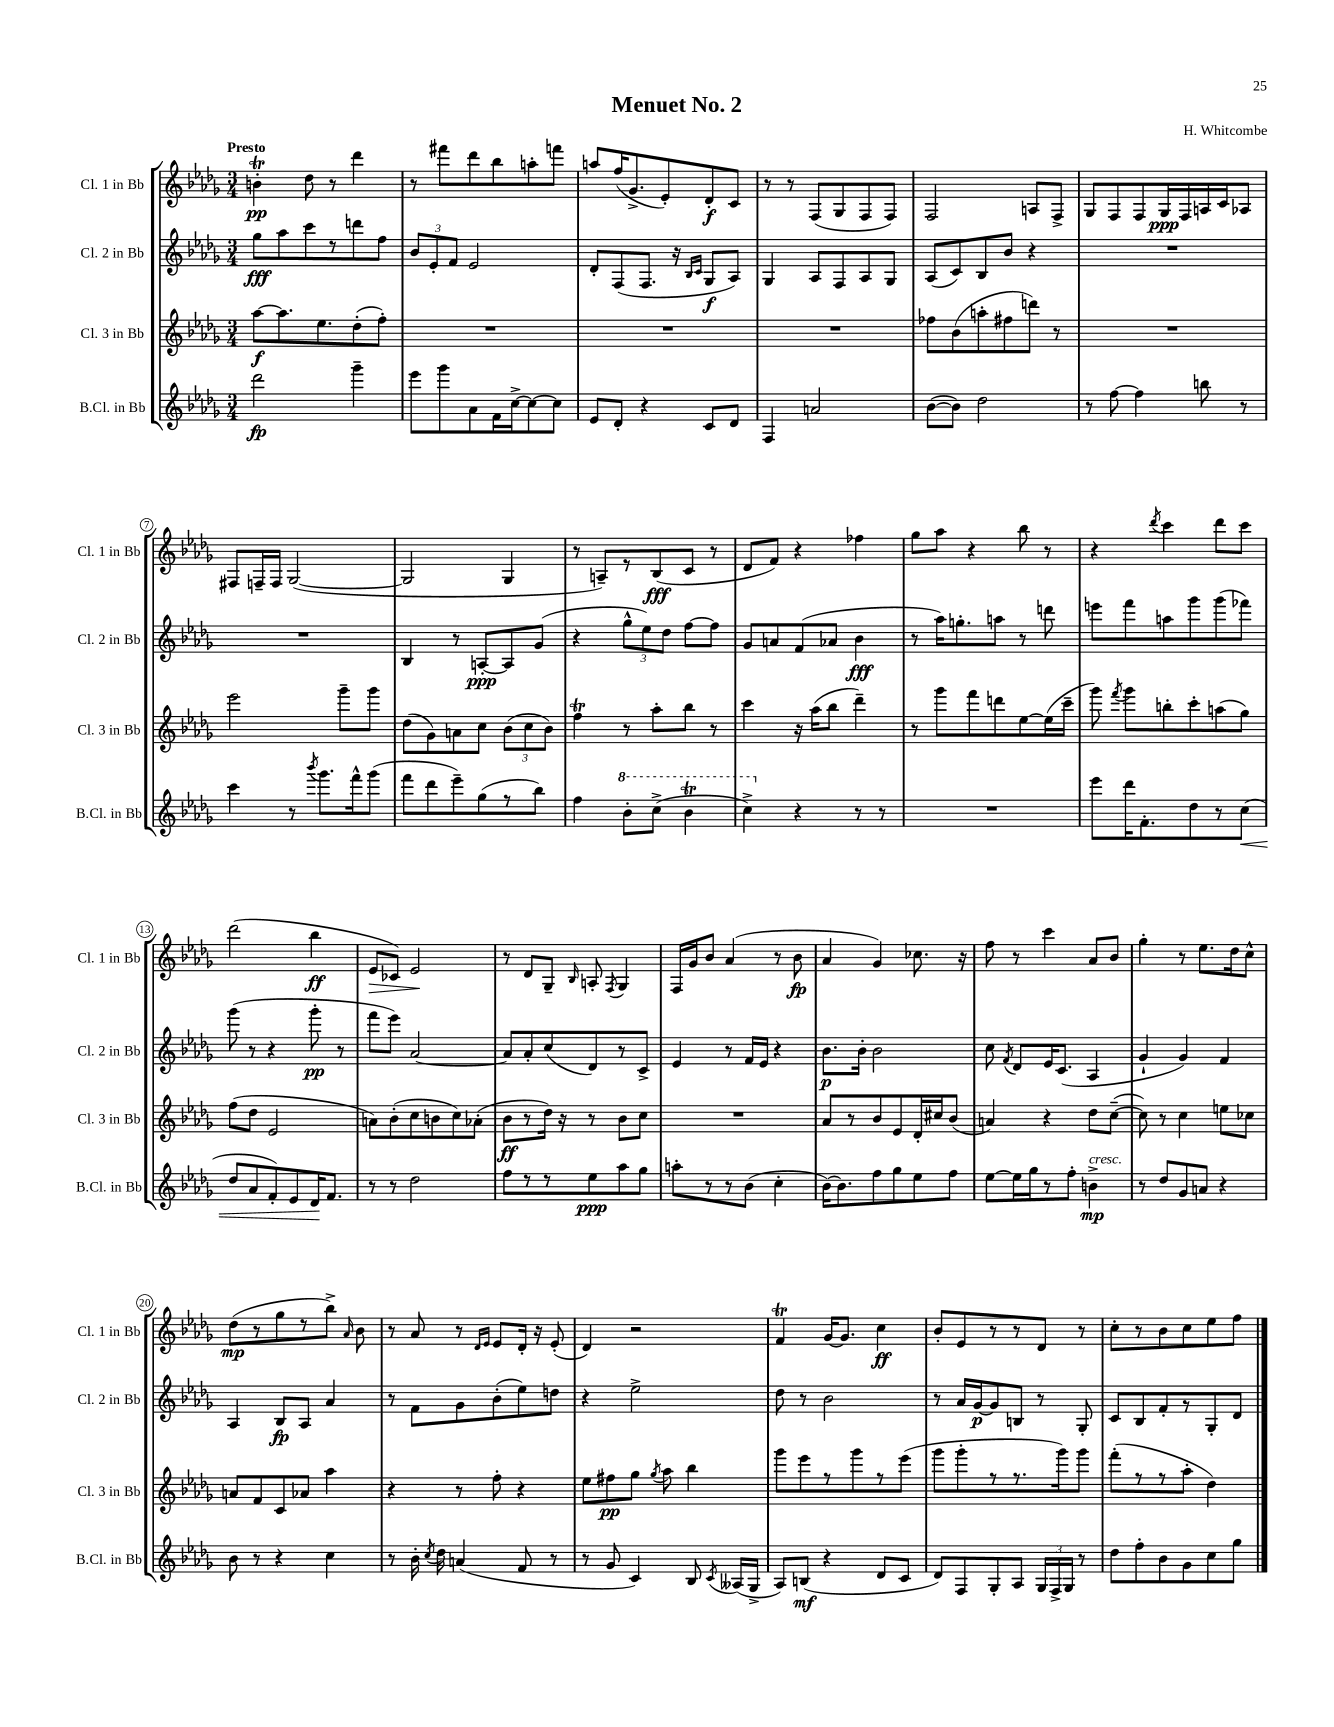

**kern	**kern	**kern	**kern
*staff4	*staff3	*staff2	*staff1
*clefG2	*clefG2	*clefG2	*clefG2
*k[b-e-a-d-g-]	*k[b-e-a-d-g-]	*k[b-e-a-d-g-]	*k[b-e-a-d-g-]
*M3/4	*M3/4	*M3/4	*M3/4
2ddd-	[8aa-	8gg-	4b'
.	8.aa-]	8aa-	.
.	.	8ccc	8dd-
.	8.ee-	.	.
.	.	8r	8r
4ggg-~	(8dd-'	8ddd	4ddd-
.	8ff')	8ff	.
=	=	=	=
8eee-	2.r	12b-	8r
.	.	12e-'	.
8ggg-	.	.	8fff#
.	.	12f	.
8a-	.	2e-	8ddd-
16f	.	.	8bb-
[16cc^	.	.	.
8cc_	.	.	8aa'
8cc]	.	.	8fff
=	=	=	=
8e-	2.r	8d-'	8aa
8d-'	.	(8F	(16ff
.	.	.	8.g-^
4r	.	8.F	.
.	.	.	8e-')
.	.	16r	.
.	.	16qqB-	.
.	.	16qqc	.
8c	.	8G-	8d-'
8d-	.	8A-)	8c
=	=	=	=
4F	2.r	4G-	8r
.	.	.	8r
2a	.	8A-	(8F
.	.	8F	8G-
.	.	8A-	8F
.	.	8G-	8F)
=	=	=	=
([8b-	8ff-	(8A-	2F
8b-])	(8b-	8c)	.
2dd-	8aa'	8B-	.
.	8ff#	8b-	.
.	8ddd)	4r	8A
.	8r	.	8F^
=	=	=	=
8r	2.r	2.r	8G-
[8ff	.	.	8F
4ff]	.	.	8F
.	.	.	16G-
.	.	.	16F
8bb	.	.	16A
.	.	.	16c
8r	.	.	8A-
=	=	=	=
4ccc	2eee-	2.r	8F#
.	.	.	16F~
.	.	.	16F
8r	.	.	([2G-
8qbbb-	.	.	.
8.ggg-	.	.	.
.	8ggg-~	.	.
16fff^^	.	.	.
(8ggg-	8ggg-	.	.
=	=	=	=
8fff	(8dd-	4B-	2G-]
8ddd-	8g-)	.	.
8eee-~)	8a	8r	.
(8gg-	8cc	[8A'	.
8r	(12b-	8A]	4G-
.	12cc	.	.
8bb-)	.	(8g-	.
.	12b-)	.	.
=	=	=	=
4ff	4ff	4r	8r
.	.	.	8A~)
8bb-'	8r	12gg-^^	8r
.	.	12ee-)	.
(8ccc^	8aa-'	.	(8B-
.	.	12dd-	.
4bb-	8bb-	[8ff	8c
.	8r	8ff]	8r
=	=	=	=
4ccc^)	4ccc	8g-	8d-
.	.	8a	8f)
4r	16r	(8f	4r
.	(16aa-	.	.
.	8bb-	8a-	.
8r	4ddd-~)	4b-	4ff-
8r	.	.	.
=	=	=	=
2.r	8r	8r	8gg-
.	8ggg-	16aa-)	8aa-
.	.	8.gg'	.
.	8fff	.	4r
.	8ddd	8aa	.
.	[8ee-	8r	8bb-
.	(16ee-]	8ddd	8r
.	16ccc~	.	.
=	=	=	=
8eee-	8ggg-)	8eee	4r
.	8qfff	.	.
16ddd-	8ggg-	8fff	.
8.f'	.	.	.
.	.	.	8qddd-
.	8bb'	8aa	4ccc
8dd-	8ccc'	8ggg-	.
8r	(8aa	(8ggg-	8ddd-
(8cc	8gg-)	8fff-)	8ccc
=	=	=	=
8dd-	(8ff	(8ggg-	(2ddd-
8a-	8dd-	8r	.
8f')	2e-	4r	.
8e-	.	.	.
16d-	.	8ggg-'	4bb-
8.f	.	.	.
.	.	8r	.
=	=	=	=
8r	8a)	8fff	8e-
8r	(8b-'	8eee-)	8c-)
2dd-	8cc	[2a-	2e-
.	8b	.	.
.	8cc)	.	.
.	(8a-'	.	.
=	=	=	=
8ff	8b-	8a-]	8r
8r	8r	8a-'	8d-
8r	16dd-)	(8cc	8G-~
.	16r	.	.
.	.	.	16qqB-
8ee-	8r	8d-)	8A'
.	.	.	8qF
8aa-	8b-	8r	4G-
8gg-	8cc	8c^	.
=	=	=	=
8aa'	2.r	4e-	16F
.	.	.	16g-
8r	.	.	8b-
8r	.	8r	(4a-
(8b-	.	16f	.
.	.	16e-	.
4cc'	.	4r	8r
.	.	.	8b-
=	=	=	=
[16b-)	8a-	8.b-	4a-
8.b-]	.	.	.
.	8r	.	.
.	.	16b-'	.
8ff	8b-	2b-	4g-)
8gg-	8e-	.	.
8ee-	16d-'	.	8.cc-
.	16cc#	.	.
8ff	(8b-	.	.
.	.	.	16r
=	=	=	=
[8ee-	4a)	8cc	8ff
.	.	8qf	.
16ee-]	.	8d-	8r
16gg-	.	.	.
8r	4r	16e-	4ccc
.	.	(8.c	.
8ff'	.	.	.
4b^	8dd-	4A-	8a-
.	([8cc~	.	8b-
=	=	=	=
8r	8cc])	4g-`	4gg-'
8dd-	8r	.	.
8g-	4cc	4g-)	8r
8a	.	.	8.ee-
4r	8ee	4f	.
.	.	.	16dd-
.	8cc-	.	8cc^^
=	=	=	=
8b-	8a	4A-	(8dd-
8r	8f	.	8r
4r	8c	8B-	8gg-
.	8a-	8A-	8r
4cc	4aa-	4a-	8bb-^)
.	.	.	16qqa-
.	.	.	8b-
=	=	=	=
8r	4r	8r	8r
16b-'	.	8f	8a-
8qcc	.	.	.
16dd-	.	.	.
(4a	8r	8g-	8r
.	.	.	16qqd-
.	.	.	16qqe-
.	8ff'	(8b-'	8e-
8f	4r	8ee-)	16d-'
.	.	.	16r
8r	.	8dd	(8e-'
=	=	=	=
8r	8ee-	4r	4d-)
8g-	8ff#	.	.
4c)	8gg-	2ee-^	2r
.	8qgg-	.	.
.	8aa-	.	.
8B-	4bb-	.	.
8qc	.	.	.
(16A--	.	.	.
16G-^	.	.	.
=	=	=	=
8A-)	8ggg-	8dd-	4f
(8B	8eee-	8r	.
4r	8r	2b-	[16g-
.	.	.	8.g-]
.	8ggg-	.	.
8d-	8r	.	4cc
8c	(8eee-	.	.
=	=	=	=
8d-)	8ggg-	8r	8b-'
8F	8ggg-'	16a-	8e-
.	.	[16g-	.
8G-'	8r	8g-]	8r
8A-	8.r	8B	8r
24G-	.	8r	8d-
24F^	.	.	.
.	16ggg-)	.	.
24G-	.	.	.
8r	8ggg-	8G-'	8r
=	=	=	=
8dd-	(8fff'	8c	8cc'
8ff'	8r	8B-	8r
8b-	8r	8f'	8b-
8g-	8aa-'	8r	8cc
8cc	4dd-)	8G-'	8ee-
8gg-	.	8d-	8ff
==	==	==	==
*-	*-	*-	*-
